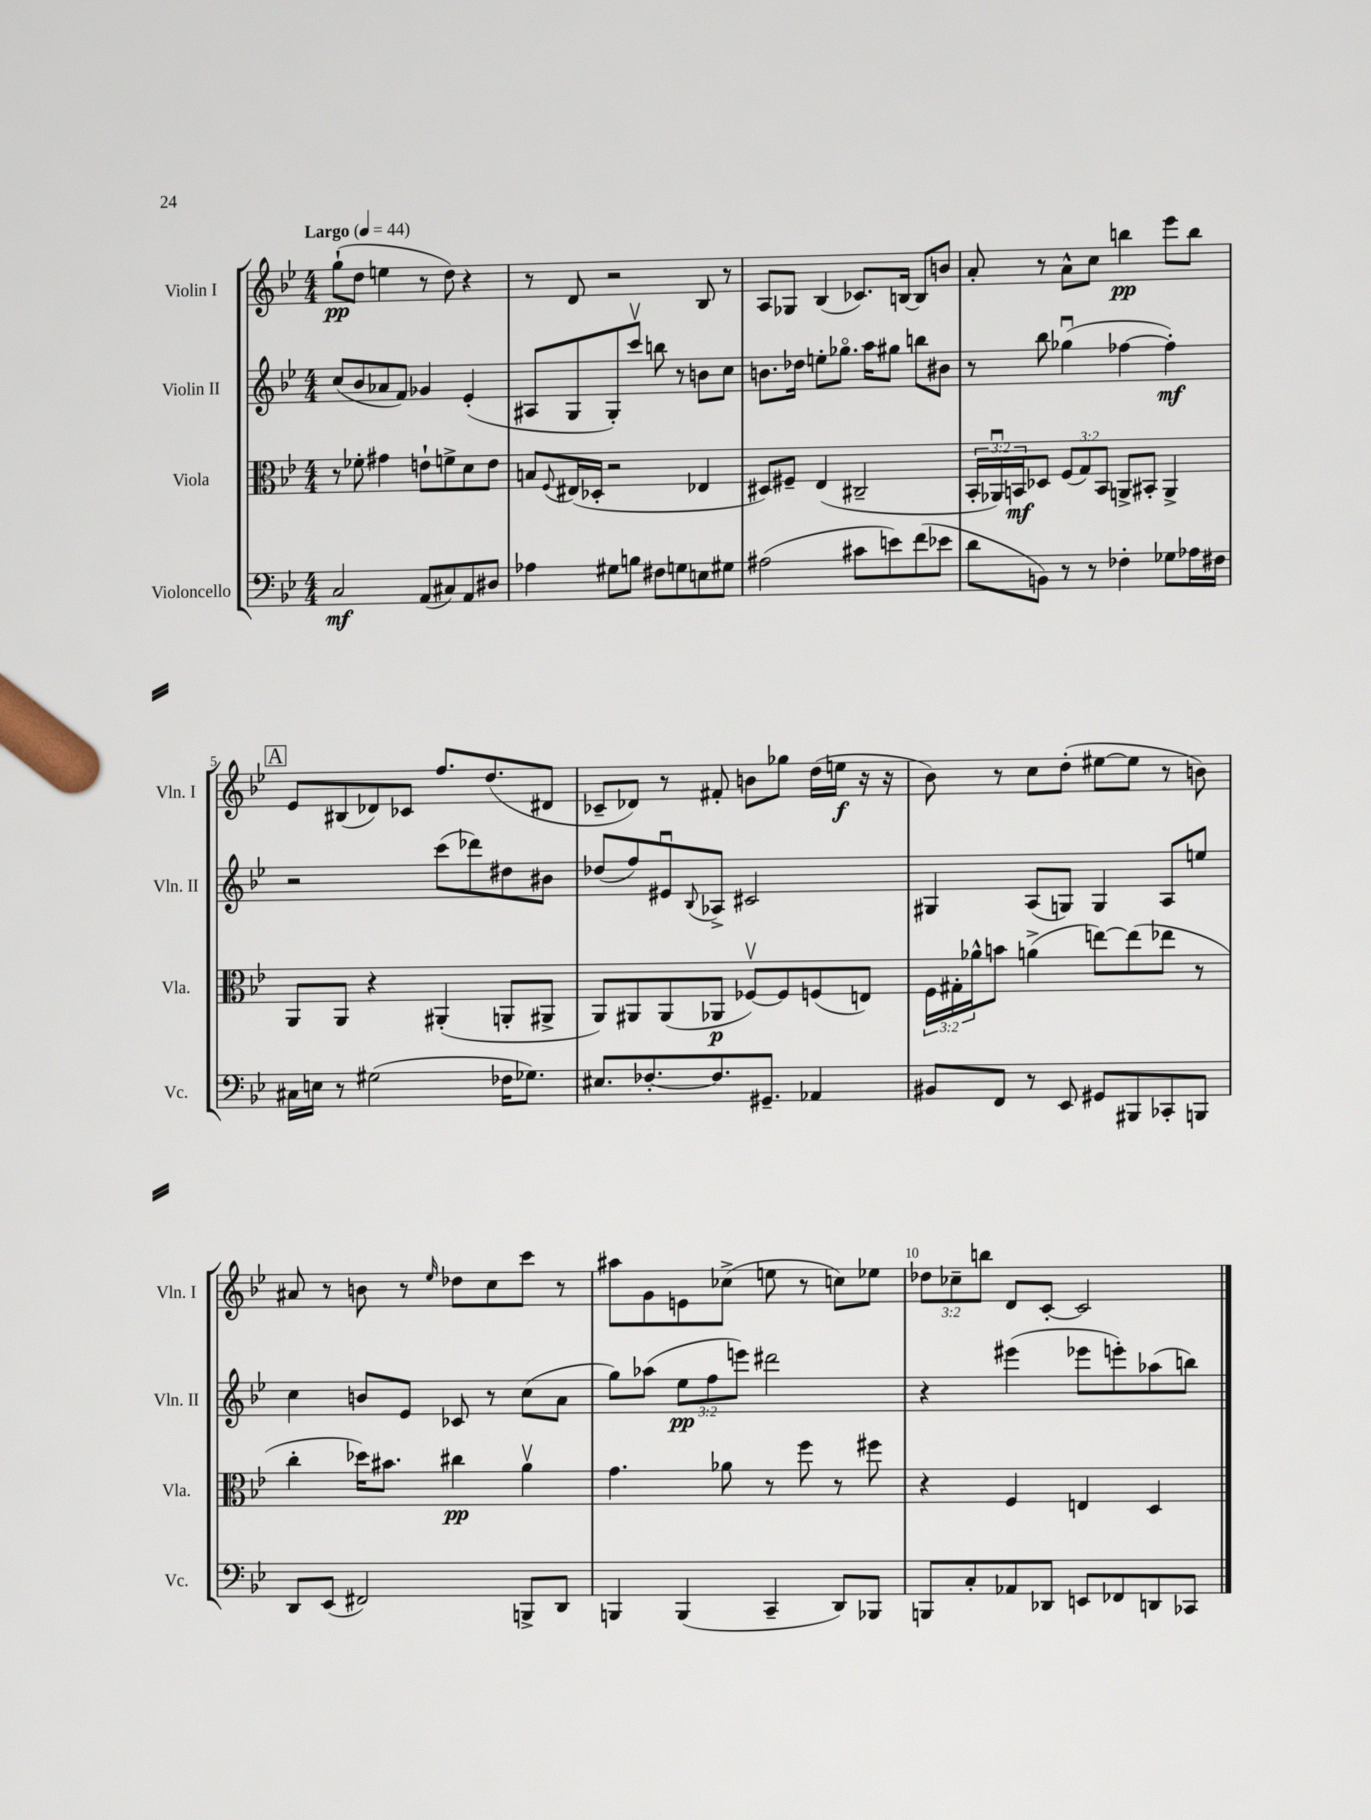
<<
\new StaffGroup <<
\new Staff = "s0" \with { instrumentName = "Violin I" shortInstrumentName = "Vln. I" } {
    \clef treble \key bes \major \numericTimeSignature \time 4/4 \override Staff.TupletNumber.text = #tuplet-number::calc-fraction-text \tempo "Largo" 4 = 44
    g''8-!\pp( d''8 e''4 r8 d''8) r4 |
    r8 d'8 r2 bes8 r8 |
    a8 ges8 bes4( ces'8.) b16~ b8 b'8 |
    a'8-. r8 a'8-^ c''8 b''4\pp ees'''8 b''8 |
    \mark \markup { \box "A" } ees'8 bis8( des'8) ces'8 f''8. d''8.( dis'8 |
    ces'8-- des'8) r8 fis'8-. b'8 ges''8 d''16( e''16\f r16 r16 |
    bes'8) r8 c''8 d''8-.( eis''8~ eis''8 r8 b'8) |
    ais'8 r8 b'8 r8 \grace { ees''16 } des''8 c''8 c'''8 r8 |
    ais''8 g'8 e'8 ces''8->( e''8 r8 c''8) ees''8 |
    \tuplet 3/2 { des''8 ces''8-- b''8 } d'8 c'8~-. c'2 \bar "|." |
}
\new Staff = "s1" \with { instrumentName = "Violin II" shortInstrumentName = "Vln. II" } {
    \clef treble \key bes \major \numericTimeSignature \time 4/4 \override Staff.TupletNumber.text = #tuplet-number::calc-fraction-text
    c''8( bes'8 aes'8 f'8) ges'4 ees'4-.( |
    ais8 g8 g8-.) c'''8\upbow b''8 r8 b'8 c''8 |
    b'8. des''16 e''8-. ges''8.\flageolet a''16 gis''8 b''8 bis'8 |
    r8 bes''8 ges''4\downbow( fes''4~ fes''4-.\mf) |
    \mark \markup { \box "A" } r2 c'''8( des'''8) dis''8 bis'8 |
    des''8( f''8) eis'8\downbow \appoggiatura { bes8 } aes8-> cis'2 |
    gis4 a8( g8) g4 a8 e''8 |
    c''4 b'8 ees'8 ces'8 r8 c''8( a'8 |
    g''8) aes''8( \tuplet 3/2 { ees''8\pp f''8 e'''8) } dis'''2 |
    r4 eis'''4( ees'''8 e'''8-.) aes''8( b''8) \bar "|." |
}
\new Staff = "s2" \with { instrumentName = "Viola" shortInstrumentName = "Vla." } {
    \clef alto \key bes \major \numericTimeSignature \time 4/4 \override Staff.TupletNumber.text = #tuplet-number::calc-fraction-text
    r8 fes'8-. gis'4 e'8-! f'8-> d'8 e'8 |
    b8 \appoggiatura { f8 } eis16( des16-. r2 ees4 |
    dis8) fis8-- ees4( cis2-- |
    \tuplet 3/2 { bes,16-. aes,16\downbow) b,16\mf } des8 \tuplet 3/2 { f8( g8) b,8 } a,8-> bis,8-. a,4-> |
    \mark \markup { \box "A" } a,8 a,8 r4 ais,4-.( a,8-. ais,8-> |
    a,8) ais,8 ais,8( aes,8\p fes8~\upbow) fes8 f8( e8) |
    \tuplet 3/2 { f16 gis16-. aes'16-^ } b'8 a'4->( e''8~) e''8( ees''8 r8 |
    c''4-. des''16) bis'8. cis''4\pp a'4\upbow |
    g'4. aes'8 r8 f''8 r8 fis''8 |
    r4 f4 e4 d4 \bar "|." |
}
\new Staff = "s3" \with { instrumentName = "Violoncello" shortInstrumentName = "Vc." } {
    \clef bass \key bes \major \numericTimeSignature \time 4/4
    c2\mf a,8( cis8) a,8 dis8 |
    aes4 gis8 b8 fis8 g8 e8 gis8 |
    ais2( cis'8 e'8) f'8( ees'8 |
    d'8 b,8) r8 r8 fes4-. ges8 aes16 fis16 |
    \mark \markup { \box "A" } cis16 e16 r8 gis2( fes16 ges8.) |
    eis8. fes8.~-. fes8. gis,8.-- aes,4 |
    bis,8 f,8 r8 ees,8 gis,8 bis,,8 ces,8-. b,,8 |
    d,8 ees,8( fis,2) b,,8-> d,8 |
    b,,4 b,,4( c,4-- d,8) bes,,8 |
    b,,8 c8-. aes,8 des,8 e,8 fes,8 d,8 ces,8 \bar "|." |
}
>>
>>
\layout { \context { \Score \override BarNumber.break-visibility = ##(#f #t #t) barNumberVisibility = #(every-nth-bar-number-visible 5) } }
